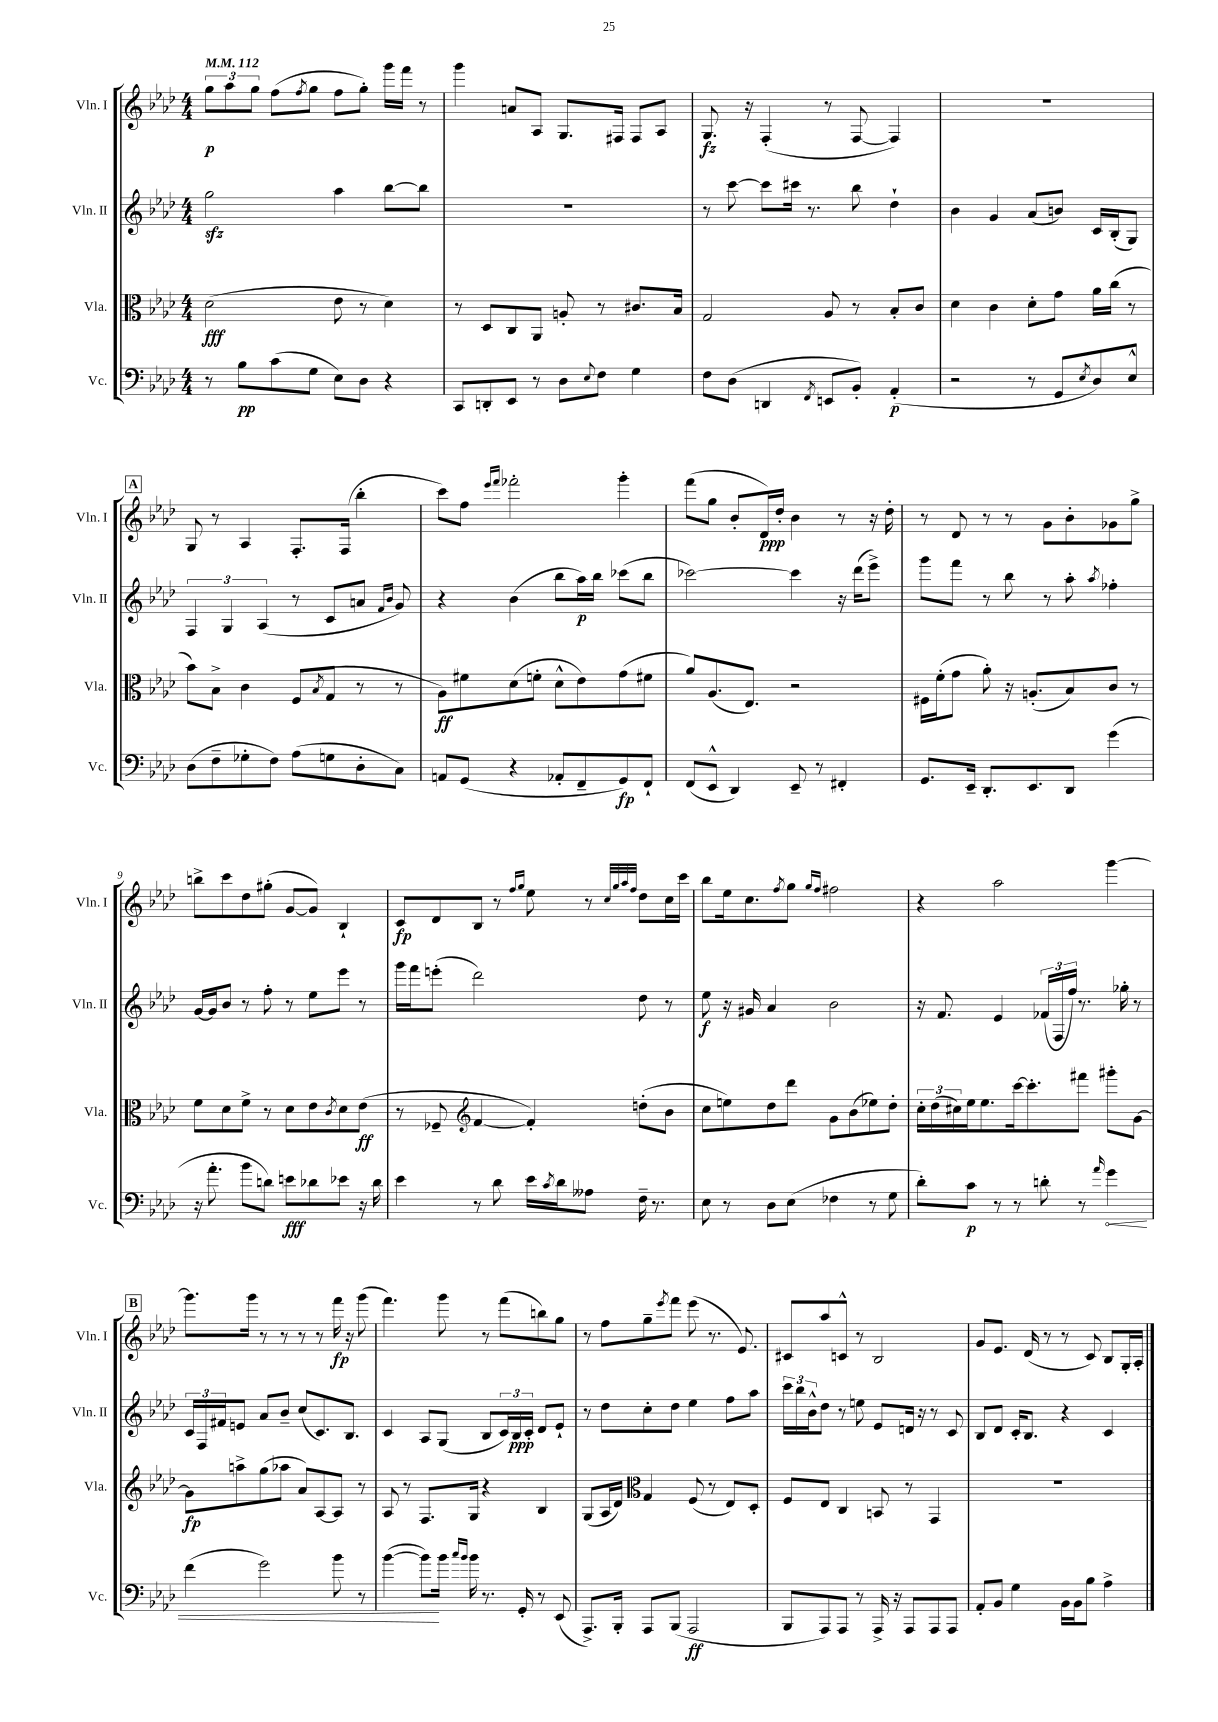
<<
\new StaffGroup <<
\new Staff = "s0" \with { instrumentName = "Vln. I" shortInstrumentName = "Vln. I" } {
    \clef treble \key aes \major \numericTimeSignature \time 4/4 \tempo 4 = 112
    \tuplet 3/2 { g''8\p aes''8 g''8 } f''8( \acciaccatura { f''8 } g''8 f''8 g''8-.) g'''16 f'''16 r8 |
    g'''4 a'8 aes8 g8. fis16 fis8 aes8 |
    g8.\fz r16 f4-.( r8 f8~ f4) |
    R1 |
    \mark \markup { \box "A" } g8 r8 aes4 f8.-. f16( bes''4-. |
    c'''8) f''8 \grace { ees'''16 f'''16 } fes'''2-. g'''4-. |
    f'''8( g''8 bes'8-. des'16\ppp) des''16-. bes'4 r8 r16 des''16-. |
    r8 des'8 r8 r8 g'8 bes'8-. ges'8 g''8-> |
    b''8-> c'''8 des''8 gis''8-.( g'8~ g'8) bes4-! |
    c'8\fp des'8 bes8 r8 \grace { f''16 g''16 } ees''8 r8 \grace { c''32 g''32 aes''32 f''32 } des''8 c''16 c'''16 |
    bes''8 ees''16 c''8. \acciaccatura { f''8 } g''8 \grace { g''16 f''16 } fis''2 |
    r4 aes''2 g'''4~ |
    \mark \markup { \box "B" } g'''8. g'''16 r8 r8 r8 r8 f'''16\fp r16 g'''8( |
    f'''4.) g'''8 r8 f'''8( b''8) g''8 |
    r8 f''8 g''8-- \acciaccatura { ees'''8 } f'''8 ees'''8( r8. ees'8.) |
    cis'8 aes''8 c'8-^ r8 bes2 |
    g'8 ees'8. des'16( r8 r8 c'8) bes8 g16-. aes16-. \bar "|." |
}
\new Staff = "s1" \with { instrumentName = "Vln. II" shortInstrumentName = "Vln. II" } {
    \clef treble \key aes \major \numericTimeSignature \time 4/4
    g''2\sfz aes''4 bes''8~ bes''8 |
    R1 |
    r8 c'''8~ c'''8 cis'''16 r8. bes''8 des''4-! |
    bes'4 g'4 aes'8( b'8) c'16 bes16-.( g8) |
    \mark \markup { \box "A" } \tuplet 3/2 { f4 g4 aes4( } r8 c'8 a'8 \grace { f'16 bes'16 } g'8) |
    r4 bes'4( bes''8 aes''16\p) bes''16 ces'''8( bes''8 |
    ces'''2~) ces'''4 r16 des'''16( ees'''8->) |
    g'''8 f'''8 r8 bes''8 r8 aes''8-. \acciaccatura { aes''8 } fes''4-. |
    g'16~ g'16 bes'8 r8 f''8-. r8 ees''8 ees'''8 r8 |
    g'''16 f'''16 e'''8-.( des'''2) des''8 r8 |
    ees''8\f r16 gis'16 aes'4 bes'2 |
    r16 f'8. ees'4 \tuplet 3/2 { fes'16( f16 f''16) } r8. ges''16-. r8 |
    \mark \markup { \box "B" } \tuplet 3/2 { c'16 f16 fis'16 } e'8 aes'8 bes'8-- c''8( c'8.) bes8. |
    c'4 aes8 g8( bes8 \tuplet 3/2 { c'16) bes16\ppp c'16-. } des'8 ees'8-! |
    r8 des''8 c''8-. des''8 ees''4 f''8 aes''8 |
    \tuplet 3/2 { c'''16 bes''16 bes'16-^ } des''8 r8 e''8 ees'8 d'16 r16 r8 c'8 |
    bes8 des'8 c'16-. bes8. r4 c'4 \bar "|." |
}
\new Staff = "s2" \with { instrumentName = "Vla." shortInstrumentName = "Vla." } {
    \clef alto \key aes \major \numericTimeSignature \time 4/4
    des'2\fff( ees'8 r8 des'4) |
    r8 des8 c8 aes,8 a8-. r8 cis'8. bes16 |
    g2 aes8 r8 bes8-. c'8 |
    des'4 c'4 des'8-. g'8 aes'16 c''16( r8 |
    \mark \markup { \box "A" } bes'8) bes8-> c'4 f8( \acciaccatura { bes8 } g8 r8 r8 |
    aes8\ff) fis'8 des'8( f'8-. des'8-^ ees'8) g'8( fis'8 |
    aes'8) aes8.( ees8.) r2 |
    fis16 f'16-.( g'8 aes'8-.) r16 a8.-.( bes8) c'8 r8 |
    f'8 des'8 f'8-> r8 des'8 ees'8 \acciaccatura { c'8 } des'8 ees'8\ff( |
    r8 fes8-- \clef treble f'4~ f'4-.) d''8-.( bes'8 |
    c''8 e''8) des''8 des'''8 g'8 bes'8( ees''8) des''8-. |
    \tuplet 3/2 { c''16-. des''16( cis''16) } ees''16 ees''8. c'''16~ c'''8.-. fis'''8 gis'''8-. g'8~ |
    \mark \markup { \box "B" } g'8\fp a''8-> g''8( aes''8 aes'8) aes8~ aes8 r8 |
    aes8 r8 f8. g16 r4 bes4 |
    g8( aes16 des'16) \clef alto g4 f8( r8 ees8) des8-. |
    f8 ees8 c4 b,8 r8 g,4 |
    R1 \bar "|." |
}
\new Staff = "s3" \with { instrumentName = "Vc." shortInstrumentName = "Vc." } {
    \clef bass \key aes \major \numericTimeSignature \time 4/4
    r8 bes8\pp c'8( g8 ees8) des8 r4 |
    c,8 d,8-. ees,8 r8 des8 \appoggiatura { ees8 } f8 g4 |
    f8 des8( d,4 \acciaccatura { f,8 } e,8 bes,8-.) aes,4-.\p( |
    r2 r8 g,8 \acciaccatura { ees8 } des8) ees8-^ |
    \mark \markup { \box "A" } des8( f8-- ges8-. f8) aes8( g8 des8-. c8) |
    a,8 g,8( r4 aes,8-. f,8-- g,8\fp) f,8-! |
    f,8( ees,8-^ des,4) ees,8-- r8 fis,4-. |
    g,8. ees,16-- des,8.-. ees,8. des,8 g'4( |
    r16 aes'8.-. bes'8 d'8) e'8\fff des'8 ees'8 r16 des'16 |
    ees'4 r8 des'8 ees'16 \acciaccatura { c'8 } des'16 aeses8 f16-- r8. |
    ees8 r8 des8 ees8( fes4 r8 g8 |
    des'8-.) c'8\p r8 r8 d'8-. r8 \grace { aes'16 } \once \override Hairpin.circled-tip = ##t g'4\< |
    \mark \markup { \box "B" } f'4( g'2) bes'8 r8 |
    bes'4~( bes'8\!) bes'16 \grace { c''16 bes'16 } bes'16 r8. g,16-. r8 ees,8( |
    aes,,8.->) bes,,16-. aes,,8 bes,,8( aes,,2\ff |
    bes,,8 aes,,8) aes,,8 r8 aes,,16-> r16 aes,,8 aes,,8 aes,,8 |
    aes,8-. bes,8 g4 bes,16 bes,16 bes8 aes4-> \bar "|." |
}
>>
>>
